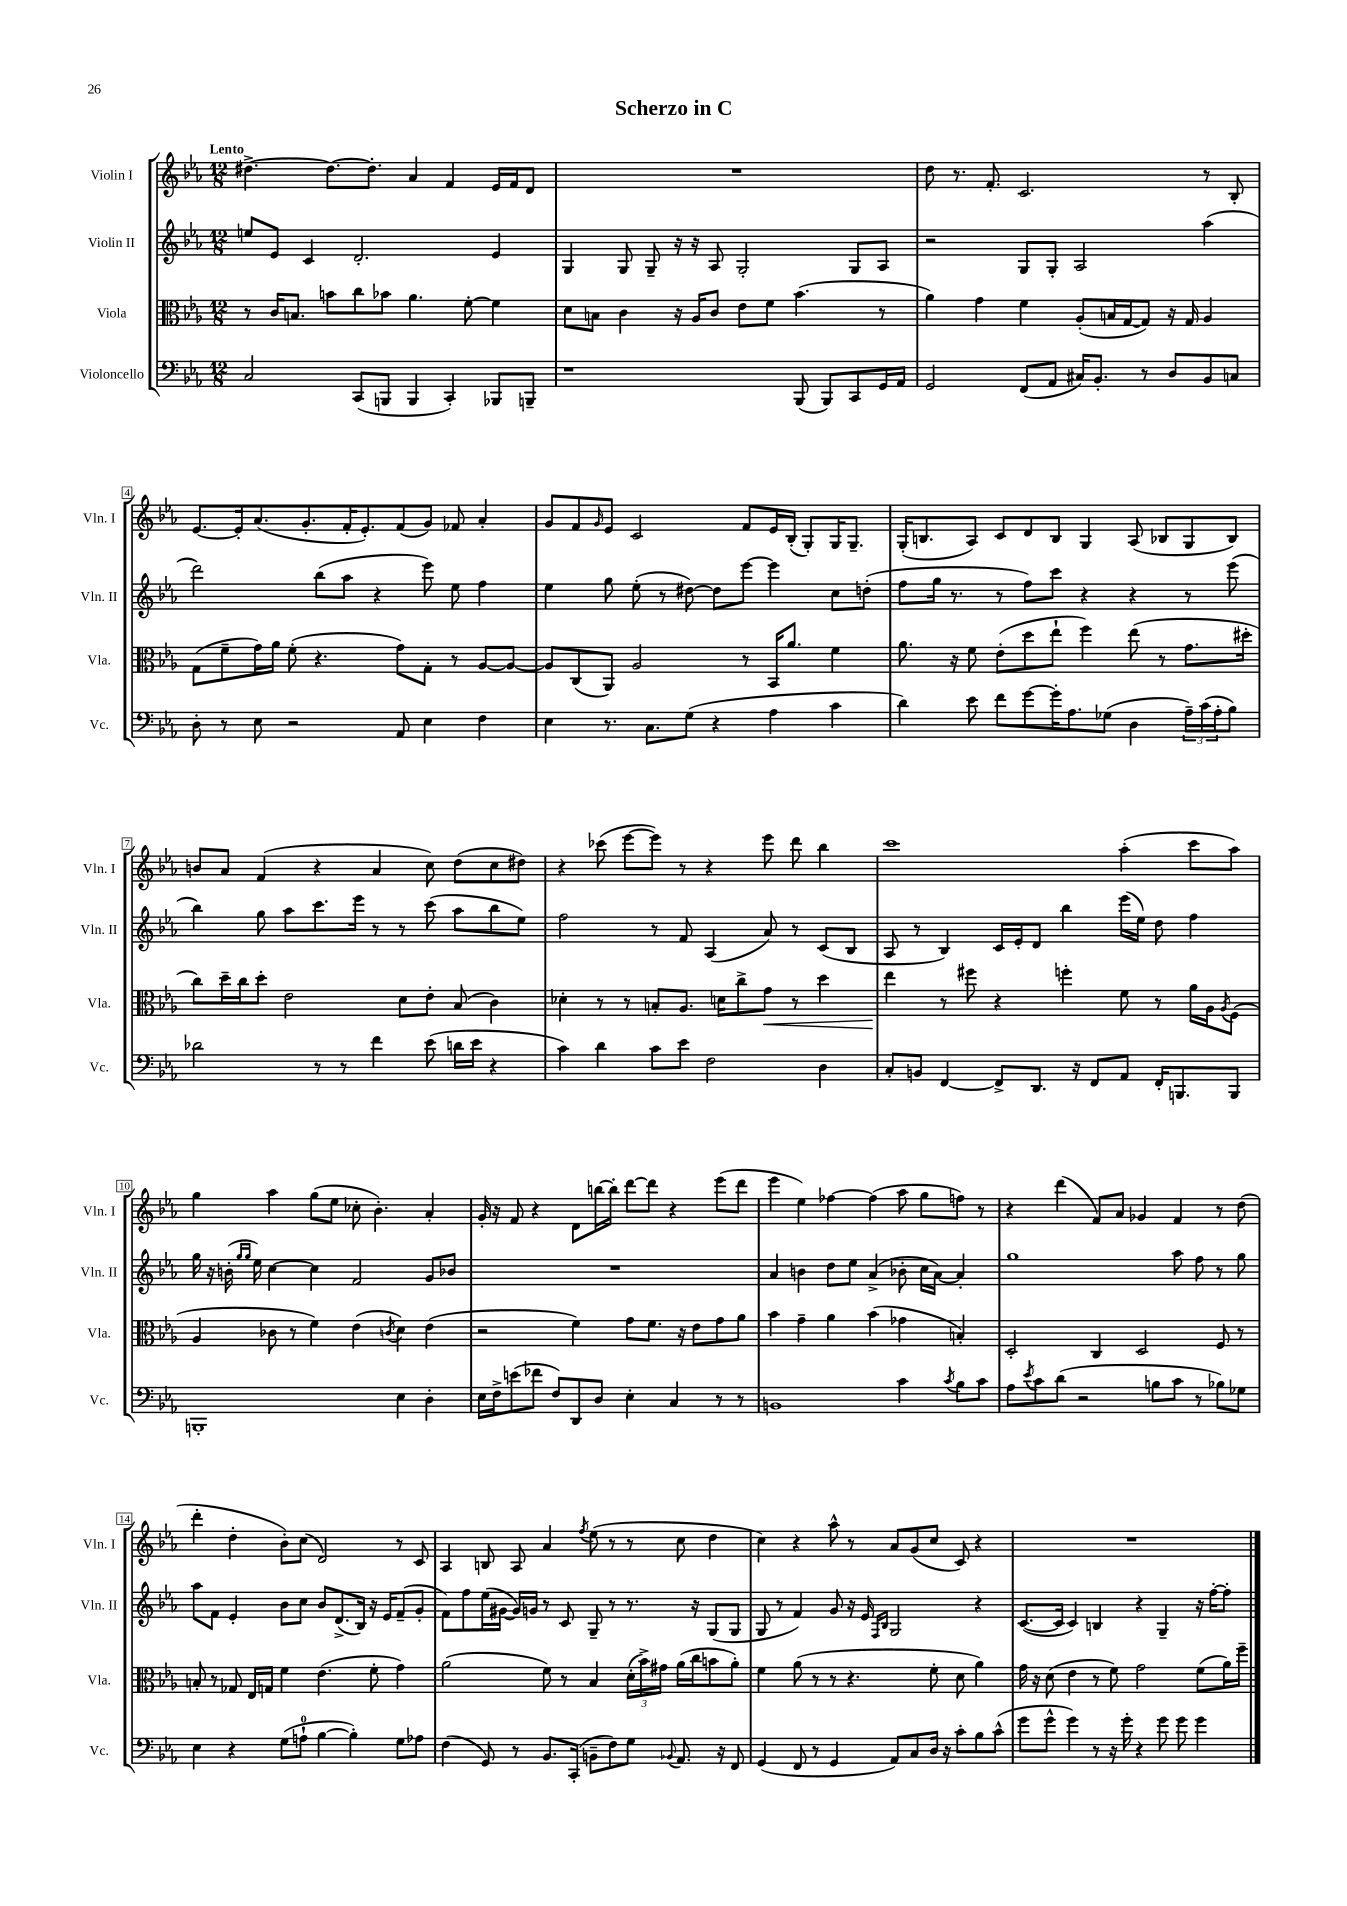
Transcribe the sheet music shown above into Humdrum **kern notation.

**kern	**kern	**kern	**kern
*staff4	*staff3	*staff2	*staff1
*clefF4	*clefC3	*clefG2	*clefG2
*k[b-e-a-]	*k[b-e-a-]	*k[b-e-a-]	*k[b-e-a-]
*M12/8	*M12/8	*M12/8	*M12/8
2C/	8r	8ee/L	[4.dd#^\
.	16c/LK	8e-/J	.
.	8.B/J	.	.
.	.	4c/	.
.	8b\L	.	8.dd#\_L
(8CC/L	8cc\	2.d'/	.
.	.	.	8.dd#'\]J
8BBB/J	8b-\J	.	.
4BBB/	4.a-\	.	4a-/
4CC'/)	.	.	4f/
.	[8f'\	.	.
8BBB-/L	4f\]	4e-/	16e-/LL
.	.	.	16f/J
8BBB~/J	.	.	8d/J
=	=	=	=
1r	8d\L	4G/	1.r
.	8B\J	.	.
.	4c\	8G/	.
.	.	8G~/	.
.	16r	16r	.
.	16A-/LK	16r	.
.	8c/J	8A-/	.
.	8e-\L	2G'/	.
.	8f\J	.	.
(8BBB-/	(4.b-\	.	.
8BBB-/L)	.	.	.
8CC/	.	8G/L	.
16GG/L	8r	8A-/J	.
16AA-/JJ	.	.	.
=	=	=	=
2GG/	4a-\)	2r	8dd\
.	.	.	8.r
.	4g\	.	.
.	.	.	8.f'/
(8FF/L	4f\	8G/L	2.c/
8AA-/J	.	8G'/J	.
16C#/LK)	(8A-'/L	2A-/	.
8.BB-'/J	.	.	.
.	16B/L	.	.
.	[16G/J	.	.
8r	8G/]J)	.	.
8D/L	16r	.	.
.	16G/	.	.
8BB-/	4A-/	(4aa-\	8r
8C/J	.	.	8B-'/
=	=	=	=
8D'\	(8G\L	2ddd\)	[8.e-/L
8r	8f~\	.	.
.	.	.	16e-'/]k
8E-\	16g\L)	.	(8.a-/
.	16a-\JJ	.	.
2r	(8f'\	.	.
.	.	.	8.g'/
.	4.r	(8bb-\L	.
.	.	8aa-\J	16f'/K
.	.	.	8.e-'/)
.	.	4r	.
8AA-/	8g\L)	.	(8f/
4E-\	8G'\J	8eee-\)	8g/J)
.	8r	8ee-\	8f-/
4F\	[8A-/L	4ff\	4a-'/
.	8A-/_J	.	.
=	=	=	=
4E-\	8A-/]L	4ee-\	8g/L
.	(8C/	.	8f/
.	.	.	16qqg/
8.r	8AA-/J)	8gg\	8e-/J
.	2A-/	(8ee-'\	2c/
8.C\L	.	.	.
.	.	8r	.
(8G\J	.	[8dd#\)	.
4r	.	8dd#\]L	.
.	8r	[8eee-\J	8f/L
4A-\	16BB-/LK	4eee-\]	16e-/L
.	8.a-/J	.	(16B-'/JJ
.	.	.	8G'/L)
4c\	4f\	8cc\L	16G/K
.	.	.	8.G~/J
.	.	(8dd'\J	.
=	=	=	=
4d\)	8.a-\	8ff\L	(16G'/LK
.	.	.	8.B/
.	.	16gg\Jk	.
.	16r	8.r	.
8e-\	8f\	.	8A-/J)
8f\L	(8e-'\L	8r	8c/L
[8g\	8dd\	8ff\L)	8d/
16g'\]K	8ee-`\J	8ccc\J	8B/J
8.A-\	.	.	.
.	4ff\)	4r	4G/
(8G-\J	.	.	.
4D\	(8ee-\	4r	(8A-/
.	8r	.	8B-/L
24A-~\LL)	8.g\L	8r	8G/
(24c\	.	.	.
24A-'\J	.	.	.
8B-\J)	.	(8eee-\	8B-/J)
.	16dd#'\Jk	.	.
=	=	=	=
2d-\	8cc\L)	4bb-\)	8b/L
.	16dd~\L	.	8a-/J
.	16cc\J	.	.
.	8dd'\J	8gg\	(4f/
.	2e-\	8aa-\L	.
8r	.	8.ccc\	4r
8r	.	.	.
.	.	16eee-\Jk	.
4f\	.	8r	4a-/
.	8d\L	8r	.
(8e-\	8e-'\J	(8ccc\	8cc\)
16d\LL	(8B-/	8aa-\L	(8dd\L
16e-\JJ	.	.	.
4r	4c\)	8bb-\	8cc\
.	.	8ee-\J)	8dd#\J)
=	=	=	=
4c\)	4d-'\	2ff\	4r
4d\	8r	.	(8ccc-\
.	8r	.	[8eee-\L
8c\L	8B'/L	8r	8eee-\]J)
8e-\J	8.A-/J	8f/	8r
2F\	.	(4A-/	4r
.	16d\LK	.	.
.	8cc^\	.	.
.	8g\J	8a-/)	8eee-\
.	8r	8r	8ddd\
4D\	4dd\	(8c/L	4bb-\
.	.	8B-/J	.
=	=	=	=
8C'/L	4ee-\	8A-/	1ccc
8BB/J	.	8r	.
[4FF/	8r	4B-/)	.
.	8ff#\	.	.
8FF^/]L	4r	16c/LL	.
.	.	16e-'/J	.
8.DD/J	.	8d/J	.
.	4ff'\	4bb-\	.
16r	.	.	.
8FF/L	.	.	.
8AA-/J	8f\	(16eee-\LL	(4aa-'\
.	.	16ee-\JJ)	.
16FF'/LK	8r	8dd\	.
8.BBB/	.	.	.
.	16a-\LL	4ff\	8ccc\L
.	16A-\J	.	.
.	8qA-/	.	.
8BBB/J	(8F\J	.	8aa-\J)
=	=	=	=
1BBB'	4A-/	16gg\	4gg\
.	.	16r	.
.	.	(16b'\	.
.	.	16qqgg/LL	.
.	.	16qqgg/JJ	.
.	.	16ee-\)	.
.	8c-\	[4cc\	4aa-\
.	8r	.	.
.	4f\)	4cc\]	(8gg\L
.	.	.	8ee-\J
.	(4e-\	2f/	8cc-'\
.	.	.	4.b-'\)
.	8qc/	.	.
4E-\	4d\)	.	.
4D'\	(4e-\	8g/L	4a-'/
.	.	8b-/J	.
=	=	=	=
16E-\LL	2r	1.r	16g'/
16F^\J	.	.	16r
(8e\	.	.	8f/
8f-\J	.	.	4r
8F/L)	.	.	.
8DD/	4f\)	.	8d\L
8D/J	.	.	[16bb\L
.	.	.	16bb'\]JJ
4E-'\	8g\L	.	[8ddd\L
.	8.f\J	.	8ddd\]J
4C/	.	.	4r
.	16r	.	.
.	8e-\L	.	.
8r	8g\	.	(8eee-\L
8r	8a-\J	.	8ddd\J
=	=	=	=
1BB	4b-\	4a-/	4eee-\
.	4g~\	4b\	4ee-\)
.	4a-\	8dd\L	[4ff-\
.	.	8ee-\J	.
.	(4b-\	(4a-^/	(4ff-\]
4c\	4g-\	8b-'\	8aa-\
.	.	16cc\LL	8gg\L
.	.	[16a-\JJ)	.
8qc/	.	.	.
8B-\L	4B'/)	4a-'/]	8ff\J)
8c\J	.	.	8r
=	=	=	=
8A-\L	2D'/	1gg	4r
8qe-/	.	.	.
8c\	.	.	.
(8d\J	.	.	(4ddd\
2r	.	.	.
.	4C/	.	8f/L)
.	.	.	8a-/J
.	2D/	.	4g-/
8B\L	.	.	.
8c\J	.	8aa-\	4f/
8r	.	8ff\	.
8B-\L)	8F/	8r	8r
8G-\J	8r	8gg\	(8dd\
=	=	=	=
4E-\	8B'/	8aa-\L	4ddd'\
.	8r	8f\J	.
4r	8G-/	4e-'/	4dd'\
.	16E-/LL	.	.
.	16G/JJ	.	.
(8G\L	4f\	8b-\L	8b-'\L)
8A`\J	.	8cc\J	(8cc\J
[4B-\	(4.e-\	8b-/L	2d/)
.	.	(8.d^/	.
4B-'\])	.	.	.
.	.	16B-/Jk)	.
.	8f'\	16r	.
.	.	16e-/LK	.
8G\L	4g\)	(8f~/	8r
8A-\J	.	8g'/J	8c/
=	=	=	=
(4F\	(2a-\	8f\L)	4A-/
.	.	8ff\	.
8GG/)	.	(16ee-\L	8B/
.	.	[16g#\JJ	.
8r	.	16g#/]LL)	8A-/
.	.	16g/JJ	.
8.BB-/L	8f\)	8r	4a-/
.	8r	8c/	.
(16CC'/Jk	.	.	.
.	.	.	8qff/
8BB~\L	4B-/	8G~/	(8ee-\
8F\)	.	8r	8r
8G\J	(24d'\LL	8.r	8r
.	24b-^\)	.	.
.	24g#\JJ	.	.
8qqBB-/	.	.	.
8.AA-/	(16a-\LL	.	8cc\
.	16cc\J	16r	.
.	8b\	(8G/L	4dd\
16r	.	.	.
8FF/	8a-'\J)	8G/J	.
=	=	=	=
(4GG/	4f\	8G/	4cc\)
.	.	8r	.
8FF/	(8a-\	4f/)	4r
8r	8r	.	.
4GG/	8r	8g/	8aa-^^\
.	4.r	16r	8r
.	.	16e-/	.
.	.	16qqF/LL	.
.	.	16qqB-/JJ	.
8AA-/L)	.	2G/	8a-/L
8C/	.	.	(8g/
16D/Jk	8f'\	.	8cc/J
16r	.	.	.
8c'\L	8d\	.	8c/)
8B-\	4a-\)	4r	4r
(8c^^\J	.	.	.
=	=	=	=
8g\L	16g\	([8.c/L	1.r
.	16r	.	.
8g^^\J	(8d\	.	.
.	.	16c/]Jk	.
4g\)	4e-\	4c/)	.
8r	8r	4B/	.
16r	8f\)	.	.
16g'\	.	.	.
4r	2g\	4r	.
8g\	.	4G~/	.
8g\	.	.	.
4g\	(8f\L	16r	.
.	.	[16ff'\LK	.
.	16a-\L)	8ff'\]J	.
.	16ff~\JJ	.	.
==	==	==	==
*-	*-	*-	*-
